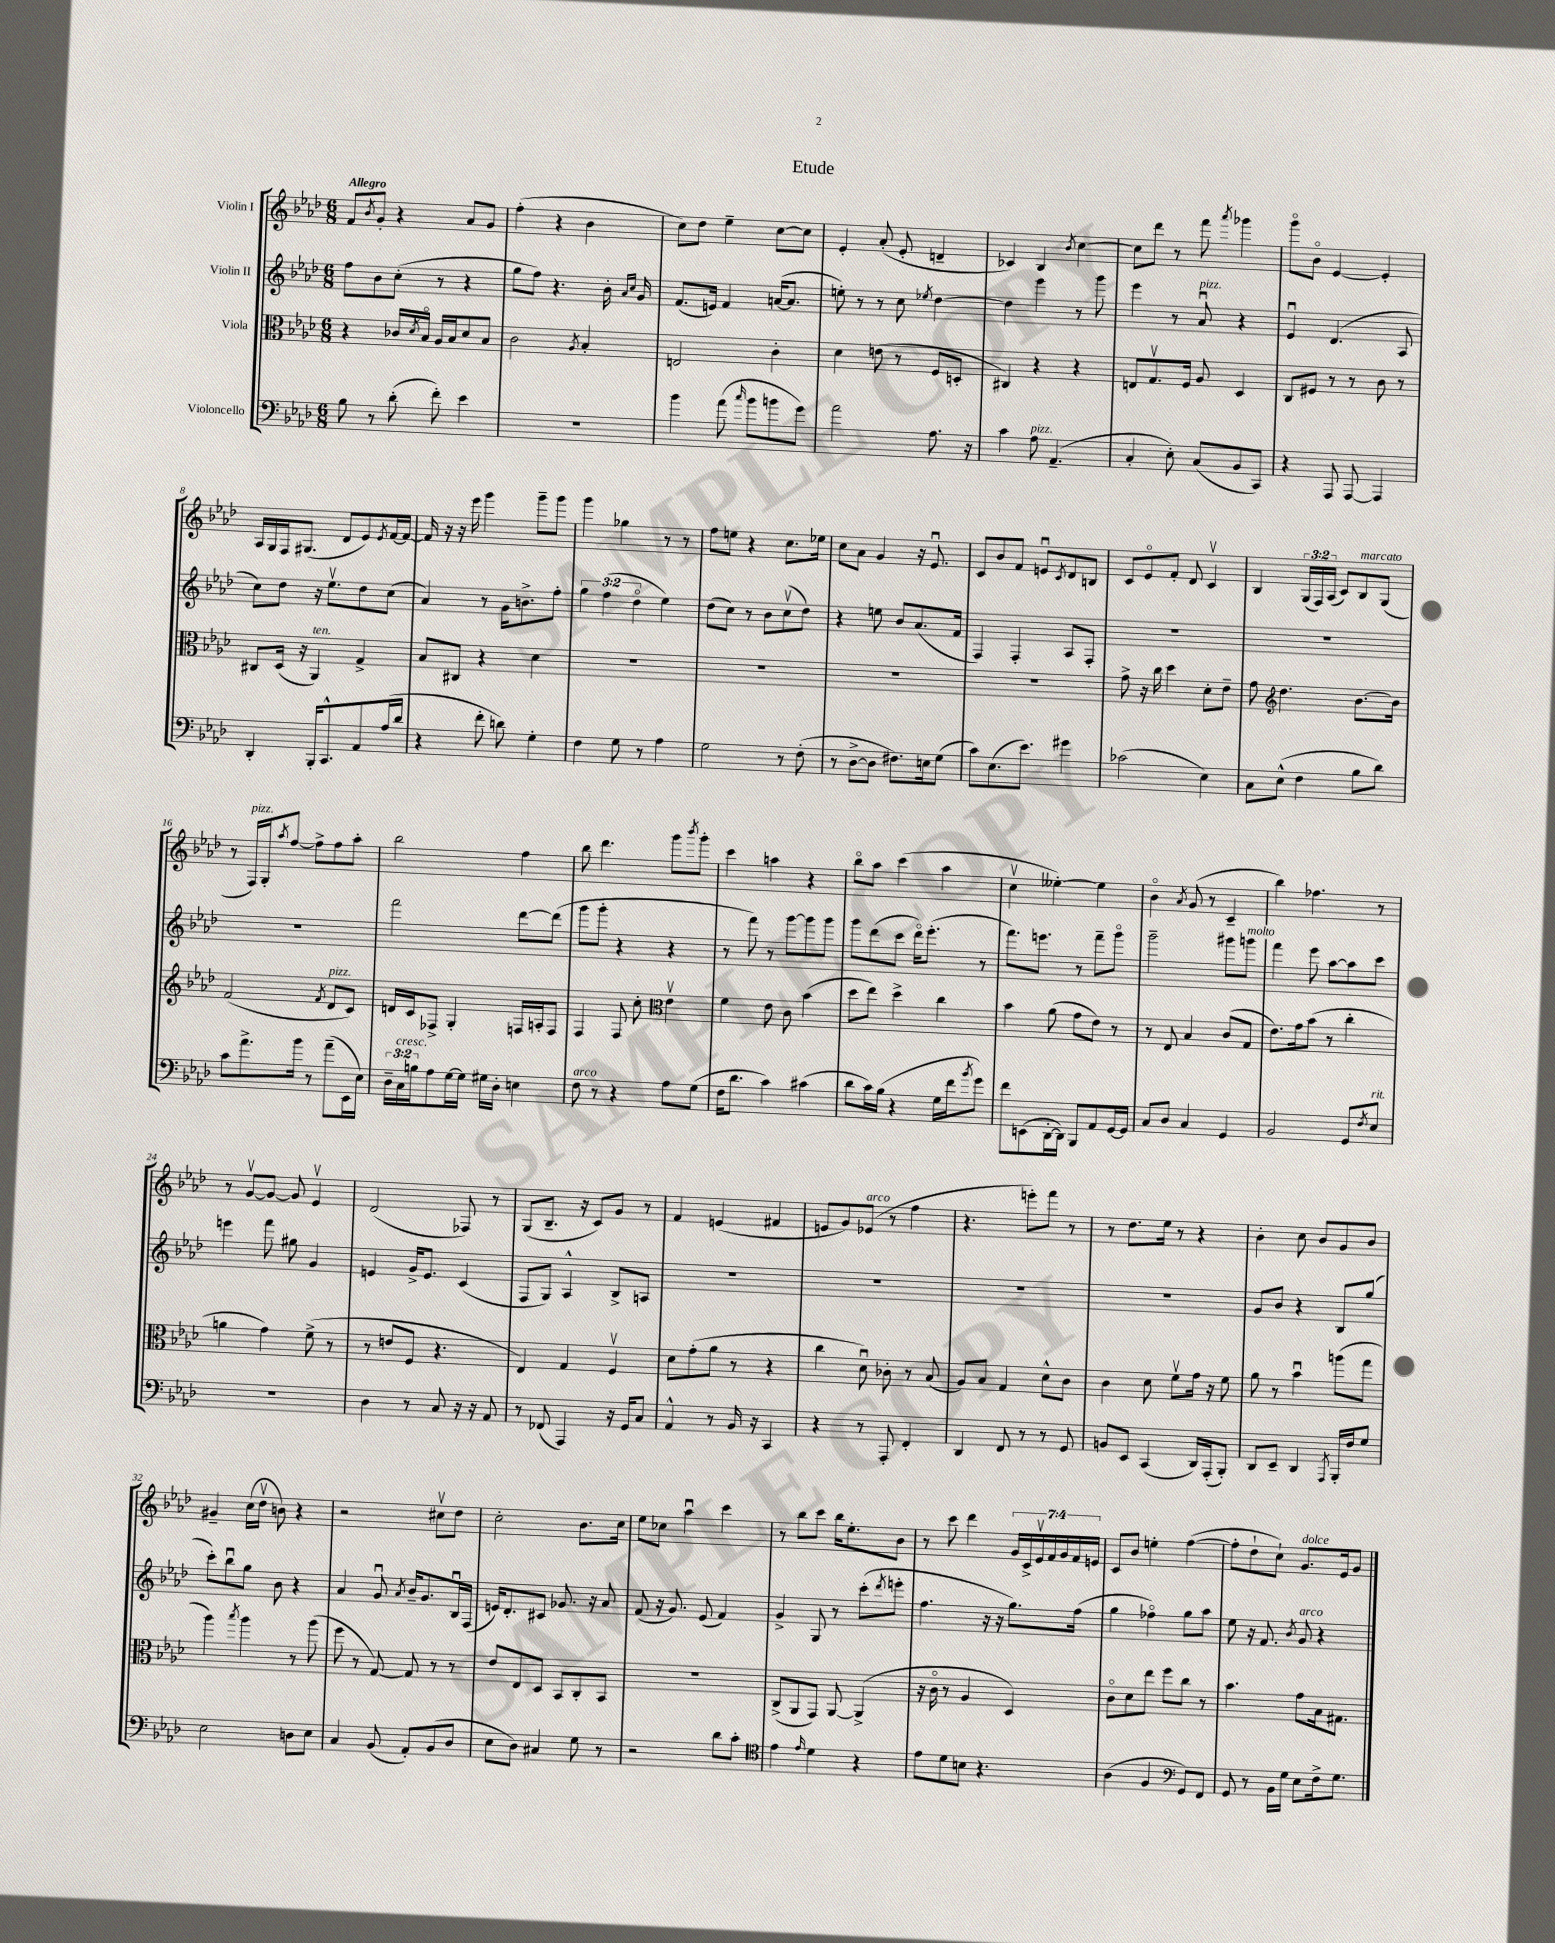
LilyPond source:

\header { title = "Etude" }
<<
\new StaffGroup <<
\new Staff = "s0" \with { instrumentName = "Violin I" } {
    \clef treble \key aes \major \numericTimeSignature \time 6/8 \override Staff.TupletNumber.text = #tuplet-number::calc-fraction-text \tempo "Allegro"
    f'8 \acciaccatura { bes'8 } g'8-. r4 aes'8 g'8 |
    f''4-.( r4 bes'4 |
    c''8) des''8 ees''4-- c''8~ c''8 |
    ees'4-. aes'8-.( ees'8-. d'4-- |
    ces'4) bes4 \acciaccatura { bes'8 } c''4~ |
    c''8 des'''8 r8 f'''8 \acciaccatura { aes'''8 } ges'''4 |
    g'''8\flageolet bes'8\flageolet ees'4~ ees'4-. |
    aes16 g16 f16 gis8.( des'8 ees'8) \acciaccatura { ees'8 } f'16~ f'16~ |
    f'16 r16 r16 ees'''16 g'''4 g'''8-- g'''8 |
    g'''4 ges''4 r8 r8 |
    f''8 e''8 r4 c''8. ees''16 |
    c''8 aes'8 g'4 r16 ees'8.\downbow |
    c'8 bes'8 f'8 e'8\downbow \acciaccatura { c'8 } des'8 b8 |
    c'8 ees'8\flageolet f'8-. des'8 c'4\upbow |
    bes4 \tuplet 3/2 { g16( f16) aes16( } c'8) bes8^\markup { \italic "marcato" } g8( |
    r8 f16^\markup { \italic "pizz." }) g16-. \acciaccatura { aes''8 } f''8~ f''8-> f''8 aes''8-. |
    bes''2 f''4 |
    bes''8 des'''4. g'''8 \acciaccatura { bes'''8 } g'''8-. |
    c'''4 a''4 r4 |
    bes''8\flageolet aes''8 c'''4( aes''4 |
    c''4\upbow eeses''4~-.) eeses''4 |
    bes'4\flageolet \acciaccatura { aes'8 } g'8( r8 c'4-- |
    bes''4) fes''4. r8 |
    r8 g'8~\upbow g'8~ g'8 ees'4\upbow |
    des'2( fes8) r8 |
    g8( bes8.-- r16 c'8) g'8 r8 |
    f'4 e'4( fis'4 |
    e'8 g'8) ees'8^\markup { \italic "arco" }( r8 f''4 |
    r4. e'''8-.) f'''8 r8 |
    r8 des''8. ees''16 r8 r4 |
    bes'4-. c''8 bes'8 g'8 bes'8 |
    gis'4-- c''16( des''16\upbow b'8) r4 |
    r2 cis''8\upbow des''8 |
    c''2-. bes'8. c''16 |
    ees''8 ces''8 aes''4\downbow c'''4 |
    r8 bes''8 c'''8 bes''16 ees''8.-. bes'8 |
    r8 c'''8 des'''4 \tuplet 7/4 { g'16 c'16-> ees'16\upbow f'16 g'16 f'16 e'16 } |
    c'8 bes'8 e''4-. f''4~( |
    f''8-. des''8-! c''8-!) g'8.^\markup { \italic "dolce" } ees'16 g'8 \bar "|." |
}
\new Staff = "s1" \with { instrumentName = "Violin II" } {
    \clef treble \key aes \major \numericTimeSignature \time 6/8 \override Staff.TupletNumber.text = #tuplet-number::calc-fraction-text
    f''8 bes'8 c''8-.( r8 r4 |
    g''8 f''8) r4. bes'16-. \grace { aes'16 c''16 } g'16 |
    f'8.( e'16) f'4 a'16~( a'8. |
    e''8-.) r8 r8 c''8 \acciaccatura { ees''8 } des''4~ |
    des''4 ees'''4 r8 g'''8 |
    ees'''4 r8 aes'8\downbow^\markup { \italic "pizz." } r4 |
    ees'4\downbow des'4.( aes8 |
    c''8) des''8 r16 ees''8.\upbow des''8 c''8( |
    aes'4) r8 g'16 b'8.-> f''8-. |
    \tuplet 3/2 { g''4 f''4( des''4\flageolet } ees''4) |
    des''8( c''8) r8 bes'8 c''8\upbow( des''8) |
    r4 e''8 bes'8 aes'8.( f'16 |
    f4) f4-. aes8 f8-. |
    R2. |
    R2. |
    R2. |
    f'''2 des'''8~ des'''8( |
    g'''8 g'''8-. r4 r4 |
    r8 f'''8) r8 g'''8~ g'''8 g'''8 |
    g'''8 des'''8( c'''8 des'''16\flageolet) ees'''8.-.( r8 |
    f'''8.) e'''8. r8 f'''8-- g'''8\flageolet |
    g'''2-- gis'''8 g'''8^\markup { \italic "molto" } |
    f'''4 ees'''8 aes''8~ aes''8 c'''8 |
    e'''4 f'''8 gis''8 g'4 |
    e'4 g'16-> e'8. c'4( |
    f8 g8) aes4-^ bes8-> a8 |
    R2. |
    R2. |
    R2. |
    R2. |
    g'8 bes'8 r4 bes8 g''8( |
    c'''8-.) bes''8\downbow g''8 bes'8 r4 |
    aes'4 g'8\downbow \acciaccatura { aes'8 } bes'16-- g'8. bes16\downbow f16( |
    e'16) des'8.-. cis'8 ges'8. r16 aes'8 |
    f'8( r16 g'8.) ees'8( f'4) |
    g'4-> g8 r8 c'''8-.( \acciaccatura { des'''8 } e'''8-. |
    f''4. r16 r16 g''8.) f''16( |
    g''4 fes''4\flageolet) g''8 aes''8 |
    ees''8 r16 f'8. \acciaccatura { bes'8 } g'8^\markup { \italic "arco" } r4 \bar "|." |
}
\new Staff = "s2" \with { instrumentName = "Viola" } {
    \clef alto \key aes \major \numericTimeSignature \time 6/8
    r4 ces'16 \acciaccatura { des'8 } bes16\flageolet aes16 bes16 des'8 bes8 |
    c'2 \acciaccatura { aes8 } bes4-. |
    e2 c'4-. |
    des'4 e'8( r8 f8 d8-. |
    cis4) r4 r4 |
    e8 g8.\upbow f16 aes8 des4 |
    c8 fis8 r8 r8 c'8 r8 |
    cis8 des16( r16 aes,4^\markup { \italic "ten." }) g4-> |
    bes8 cis8 r4 des'4 |
    R2. |
    R2. |
    R2. |
    R2. |
    g'8-> r16 c''16 des''4 des'8-. ees'8-- |
    g'8 \clef treble des''4. bes'8.~ bes'16 |
    f'2( \acciaccatura { f'8 } des'8^\markup { \italic "pizz." } c'8) |
    d'16 c'16 fes8-> g4-. f16 a16-. f8 |
    f4 f8 c''8-. \clef alto ees'4\upbow |
    f'4 ees'8 c'8 bes'4( |
    des''8 ees''8) des''4-> c''4 |
    bes'4 aes'8( g'8 ees'8) r8 |
    r8 ees8 bes4 c'8( g8 |
    ees'8.) g'16 bes'8( r8 c''4-. |
    a'4 g'4) f'8->( r8 |
    r8 e'8 f8 r4. |
    ees4) g4 f4\upbow |
    des'8 g'8-.( aes'8 r8 r4 |
    c''4 des'8\downbow) ces'8-. r8 bes8( |
    aes8) bes8 g4 des'8-^ c'8 |
    c'4 des'8 f'8\upbow g'16 r16 f'8 |
    aes'8 r8 bes'4\downbow a''8( g''8 |
    aes''4) \acciaccatura { bes''8 } aes''4 r8 aes''8( |
    f''8 r8 g8~) g8 r8 r8 |
    ees'8 ees8 des8 bes,8 c8-. bes,8 |
    R2. |
    c8->( aes,8 g,8) aes,8~ aes,4->( |
    r16 c'16\flageolet r8 aes4 des4) |
    c'8\flageolet des'8 ees''8 f''8 c''8 r8 |
    bes'4. g'8 bes16 gis8. \bar "|." |
}
\new Staff = "s3" \with { instrumentName = "Violoncello" } {
    \clef bass \key aes \major \numericTimeSignature \time 6/8 \override Staff.TupletNumber.text = #tuplet-number::calc-fraction-text
    bes8 r8 des'8-.( f'8-.) ees'4 |
    R2. |
    bes'4 aes'8( \grace { c''16 } bes'8 b'8 g'8) |
    aes'2 aes8. r16 |
    c'4 aes8^\markup { \italic "pizz." } aes,4.--( |
    c4-. ees8-.) c8( bes,8 c,8) |
    r4 aes,,8 aes,,8~ aes,,4 |
    des,4-. bes,,16-. c,8.-^ aes,8 aes16( des'16 |
    r4 f'8-. d'8) g4-. |
    f4 g8 r8 aes4 |
    g2 r8 f8-.( |
    r8 des8~-> des8 fis8.) e16 g8( |
    c'8) ees8.( ees'8.) gis'4 |
    ces'2( ees4) |
    c8 ees8-^( f4 bes8 des'8) |
    c'8 aes'8.-> bes'16 r8 aes'8--( ees,16 ees16) |
    \tuplet 3/2 { des16-- c16^\markup { \italic "cresc." } b16 } aes8 g16~ g16 gis16 des16-. e4 |
    f8^\markup { \italic "arco" } r8 r4 aes8 g8( |
    f16 des'8. c'4) cis'4( |
    des'8 c'16) bes16( r4 g16 f'16 \acciaccatura { bes'8 } g'8) |
    f'8 e,8( des,16~-. des,16) bes,,8 aes,8 g,16~ g,16 |
    c8 des8 c4 g,4 |
    bes,2 g,8 \acciaccatura { f8 } ees8^\markup { \italic "rit." } |
    R2. |
    des4 r8 c8 r16 r16 aes,8 |
    r8 fes,8( aes,,4) r16 g,16 c8 |
    aes,4-^ r8 bes,16 r16 c,4 |
    r4 r8 aes,,8-. f,4-. |
    des,4 f,8 r8 r8 g,8 |
    b,8 ees,8 c,4( des,16) aes,,16-.( bes,,8-.) |
    des,8 ees,8-- des,4 \acciaccatura { aes,,8 } bes,,16-. f16 g8 |
    ees2 d8 ees8 |
    c4 bes,8( aes,8-.) bes,8( des8 |
    ees8 des8) cis4 g8 r8 |
    r2 des'8 c'8-. |
    \clef tenor ees'4 \grace { ees'16 } des'4 r4 |
    ees'8 des'8 b8 r4. |
    aes4( f4 \clef bass g,8) f,8 |
    g,8 r8 bes,16 g16 ees8 f16-> g8. \bar "|." |
}
>>
>>
